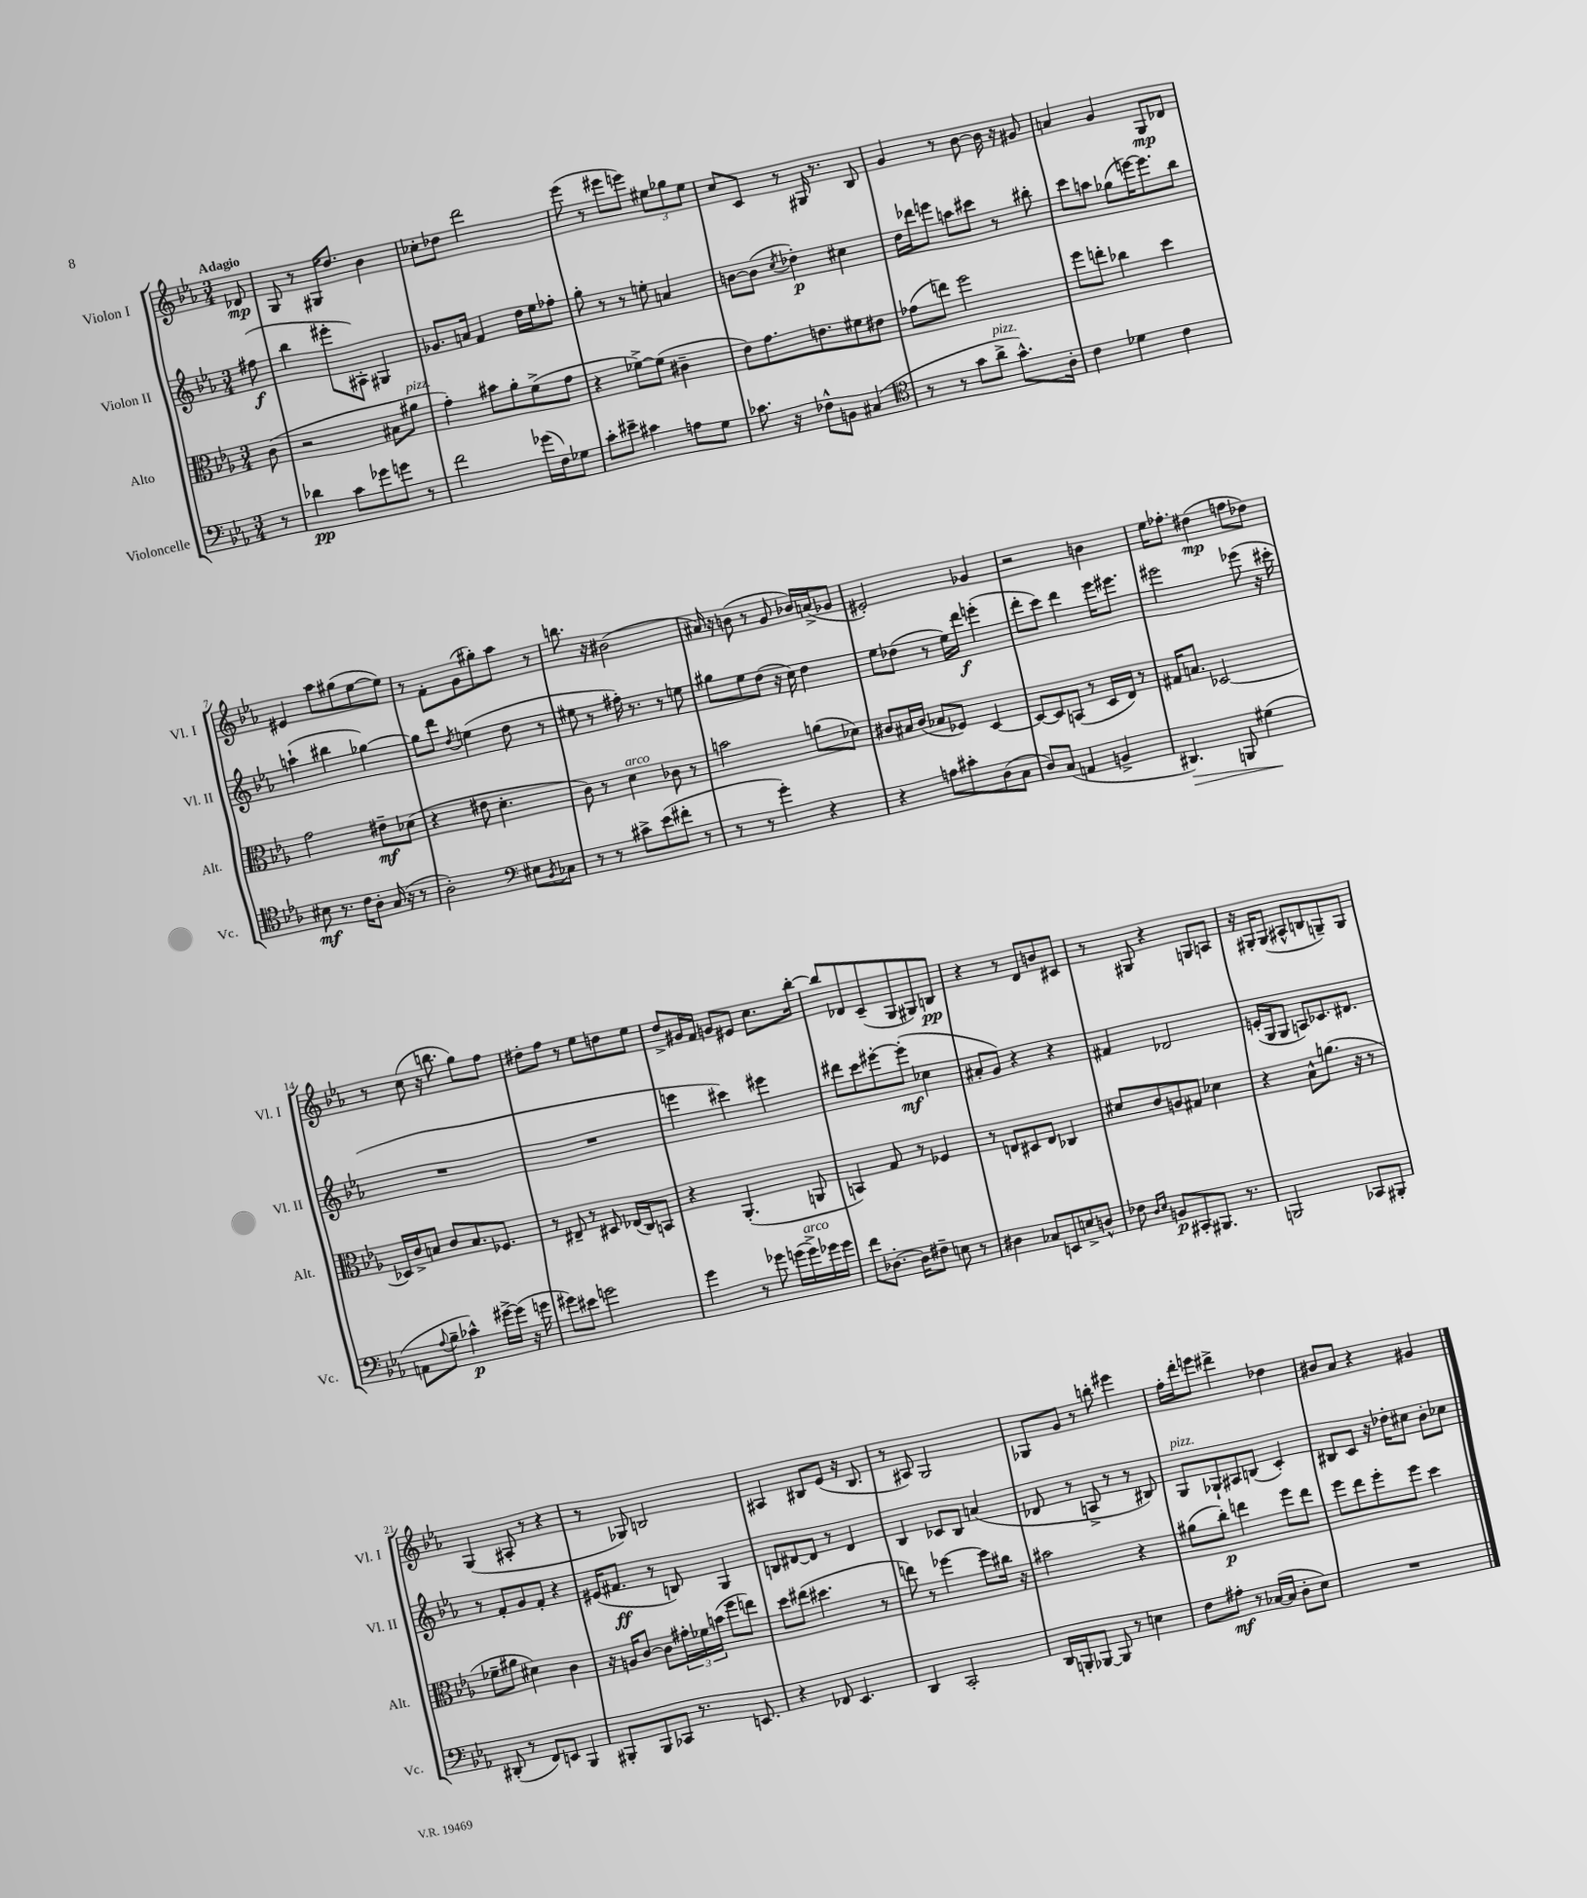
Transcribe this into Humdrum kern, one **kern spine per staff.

**kern	**dynam	**kern	**dynam	**kern	**dynam	**kern	**dynam
*part4	*part4	*part3	*part3	*part2	*part2	*part1	*part1
*staff4	*staff4	*staff3	*staff3	*staff2	*staff2	*staff1	*staff1
*I"Violoncelle	*	*I"Alto	*	*I"Violon II	*	*I"Violon I	*
*I'Vc.	*	*I'Alt.	*	*I'Vl. II	*	*I'Vl. I	*
*clefF4	*	*clefC3	*	*clefG2	*	*clefG2	*
*k[b-e-a-]	*	*k[b-e-a-]	*	*k[b-e-a-]	*	*k[b-e-a-]	*
*M3/4	*	*M3/4	*	*M3/4	*	*M3/4	*
=	=	=	=	=	=	=	=
!	!	!	!	!	!	!LO:TX:a:B:t=Adagio	!
8r	.	(8c\	.	(8ff#X\	f	8d-X/	mp
=1	=1	=1	=1	=1	=1	=1	=1
4d-X\	pp	2r	.	4bb-\	.	8G/	.
.	.	.	.	.	.	8r	.
8c\L	.	.	.	8eee#X'\L	.	16G#X/KL	.
.	.	.	.	.	.	8.dd/J	.
8g-X\	.	.	.	8A#X'\J)	.	.	.
8gn\J	.	8B#X\L	.	4G#X/	.	4b-\	.
!	!	!LO:TX:a:i:t=pizz.	!	!	!	!	!
8r	.	8a#X\J	.	.	.	.	.
=2	=2	=2	=2	=2	=2	=2	=2
2f\	.	4g'\)	.	8.g-X/L	.	8cc-X'\L	.
.	.	.	.	.	.	8dd-X\J	.
.	.	.	.	16an/Jk	.	.	.
.	.	8b#X\L	.	4f/	.	2ddd\	.
.	.	8a-'\	.	.	.	.	.
(16g-X\LL	.	(8f^\	.	16dd\LL	.	.	.
16F\J)	.	.	.	16ee-\J	.	.	.
8G-X\J	.	8g\J	.	8ff-X'\J	.	.	.
=3	=3	=3	=3	=3	=3	=3	=3
8c'\L	.	4r	.	8gg'\	.	(8eee-\	.
8e#X~\J	.	.	.	8r	.	8r	.
4c#X\	.	[8f-X^\L)	.	8r	.	8eee#X\L	.
.	.	(8f-\J]	.	8een'\	.	8eeen\J)	.
8An\L	.	4c#X~\	.	4an/	.	12ee#X\L	.
.	.	.	.	.	.	12gg-X\	.
8G\J	.	.	.	.	.	.	.
.	.	.	.	.	.	12ee#\J	.
=4	=4	=4	=4	=4	=4	=4	=4
8.c-X\	.	8e-\L)	.	[8bn\L	.	8cc/L	.
.	.	8.g\	.	(8b\J]	.	8c/J	.
16r	.	.	.	.	.	.	.
.	.	.	.	8qcc/	.	.	.
8F-X^^\L	.	.	.	4dd-X'\)	p	8r	.
.	.	8.en\	.	.	.	.	.
8BBn\J	.	.	.	.	.	16G#X/	.
.	.	.	.	.	.	8.r	.
(4C#X/	.	8f#X\	.	4cc#X\	.	.	.
.	.	8e#X\J	.	.	.	8B-/	.
=5	=5	=5	=5	=5	=5	=5	=5
*clefC4	*	*	*	*	*	*	*
8r	.	(8g-X\L	.	16dd\LL	.	4g/	.
.	.	.	.	16ddd-X\J	.	.	.
8r	.	8een\J)	.	8eeen\J	.	.	.
8g\L	.	2ff\	.	8aan\L	.	8r	.
!LO:TX:a:i:t=pizz.	!	!	!	!	!	!	!
8a-^\J	.	.	.	8ccc#X\J	.	[8b-\	.
8.g^^\L)	.	.	.	8r	.	16b-\]	.
.	.	.	.	.	.	16r	.
.	.	.	.	8bb#X'\	.	8g#X/	.
16A-'\Jk	.	.	.	.	.	.	.
=6	=6	=6	=6	=6	=6	=6	=6
4c\	.	8ff\L	.	8ccc\L	.	4an/	.
.	.	8een'\J	.	8aan\J	.	.	.
4d-X\	.	4cc-X\	.	(8gg-X\L	.	4g/	.
.	.	.	.	[16eeen\K)	.	.	.
.	.	.	.	8.eee\]	.	.	.
4c\	.	4dd\	.	.	.	8G/L	mp
.	.	.	.	8bb-\J	.	8d-X/J	.
!!LO:LB:g=z
=7	=7	=7	=7	=7	=7	=7	=7
8B#X\	mf	2g\	.	(4aan`\	.	4e#X/	.
8.r	.	.	.	.	.	.	.
.	.	.	.	4bb#X\	.	8aa-\L	.
16c\KL	.	.	.	.	.	.	.
8A-'\J	.	.	.	.	.	(8gg#X\	.
(16G/	.	8e#X~\L	mf	[4gg-X\)	.	[8ee-\	.
16r	.	.	.	.	.	.	.
8r	.	(8d-X\J	.	.	.	8ee-\J])	.
=8	=8	=8	=8	=8	=8	=8	=8
2A-'\)	.	4r	.	8gg-\L]	.	8r	.
.	.	.	.	8ddd\J	.	8f'\L	.
.	.	.	.	8qdd/	.	.	.
.	.	8e#X\	.	(4een\	.	(8g\	.
.	.	4.d'\	.	.	.	8gg#X'\)	.
*clefF4	*	*	*	*	*	*	*
8E#X\L	.	.	.	8dd\	.	8aa-\J	.
8qBB-/	.	.	.	.	.	.	.
8C-X\J	.	.	.	8r	.	8r	.
=9	=9	=9	=9	=9	=9	=9	=9
8r	.	8c\)	.	8ee#X\	.	8.bbn\	.
8r	.	8r	.	8r	.	.	.
.	.	.	.	.	.	16r	.
!	!	!LO:TX:a:i:t=arco	!	!	!	!	!
8c#X^\L	.	4d\	.	16ff#X'\)	.	(2b#X\	.
.	.	.	.	8.r	.	.	.
(8e-\	.	.	.	.	.	.	.
8f#X'\J	.	8c-X\	.	8r	.	.	.
8r	.	8r	.	8een\	.	.	.
=10	=10	=10	=10	=10	=10	=10	=10
8r	.	2bn\	.	8gg#X\L	.	16a#X/)	.
.	.	.	.	.	.	16r	.
8r	.	.	.	8ee-\	.	(8bn\	.
4g'\)	.	.	.	(8dd\J	.	8r	.
.	.	.	.	16r	.	8g/	.
.	.	.	.	16cc\)	.	.	.
4r	.	(8an\L	.	4dd\	.	16b-X/LL)	.
.	.	.	.	.	.	(16an^/J	.
.	.	8d-X\J)	.	.	.	8g-X/J	.
=11	=11	=11	=11	=11	=11	=11	=11
4r	.	8c#X/L	.	8ee-\L	.	2e#X'/)	.
.	.	16B#X/L	.	(8dd-X\J	.	.	.
.	.	(16c#/JJ	.	.	.	.	.
8An\L	.	8B-X/L	.	8r	.	.	.
8c#X'\	.	8F-X/J)	.	16ee-\LL)	.	.	.
.	.	.	.	16ddd\JJ	f	.	.
(8D\	.	[4D/	.	(4eeen'\	.	4g-X/	.
8C\J	.	.	.	.	.	.	.
=12	=12	=12	=12	=12	=12	=12	=12
8D/L)	.	8D/L_	.	8ddd'\L	.	2r	.
(8C/J	.	8D/]	.	8ccc\J)	.	.	.
4AAn/	.	(8BBn/J	.	4ddd\	.	.	.
.	.	8r	.	.	.	.	.
4BBn^/	.	16D/LL	.	16eee-\KL	.	4bn\	.
.	.	16E-/JJ)	.	8.eee#X\J	.	.	.
.	.	8r	.	.	.	.	.
=13	=13	=13	=13	=13	=13	=13	=13
!	!LO:HP:b	!	!	!	!	!	!
4.DD#X/)	>	16G#X/KL	.	2eee#X\	.	16ee-\KL	.
.	.	8.Bn/J	.	.	.	8.ff-X'\J	.
.	.	[2D-X/	.	.	.	(4dd#X\	mp
8BBBn/	.	.	.	.	.	.	.
(4G#X\	.	.	.	(8eee-X\	.	8ffn\L	.
.	.	.	.	16r	.	8dd-X\J)	.
.	.	.	.	16ccc#X'\	.	.	.
.	]	.	.	.	.	.	.
!!LO:LB:g=z
=14	=14	=14	=14	=14	=14	=14	=14
8AAn\L	.	16D-X/LL]	.	2.r	.	8r	.
.	.	16c^/J	.	.	.	.	.
8qqA-/	.	.	.	.	.	.	.
8B-~\J	.	8Bn/J	.	.	.	(8cc\	.
4c-X^^\)	p	8c/L	.	.	.	16r	.
.	.	.	.	.	.	8.bbn\	.
.	.	8.B/	.	.	.	.	.
[16g#X^\LL	.	.	.	.	.	8gg\L)	.
(16g#\JJ]	.	8.F-X/J	.	.	.	.	.
16r	.	.	.	.	.	8ff\J	.
16gn\	.	.	.	.	.	.	.
=15	=15	=15	=15	=15	=15	=15	=15
8g#X\L)	.	8r	.	2.r	.	8dd#X'\L	.
8e#X\J	.	8E#X~/	.	.	.	8ff\J	.
2gn\	.	8r	.	.	.	8r	.
.	.	8D#X/	.	.	.	8ee-\L	.
.	.	(16E-X/LL	.	.	.	8ddn\	.
.	.	16C/J)	.	.	.	.	.
.	.	8BBn/J	.	.	.	8ee-\J	.
=16	=16	=16	=16	=16	=16	=16	=16
4g\	.	4r	.	4eeen\	.	8dd^/L	.
.	.	.	.	.	.	16g#X/L	.
.	.	.	.	.	.	16f/JJ	.
8r	.	(4.AA-'/	.	4ccc#X\)	.	8gn/L	.
8g-X\	.	.	.	.	.	8e#X/J	.
(16gn\LL	.	.	.	4eee#X\	.	8.cc\L	.
!LO:TX:a:i:t=arco	!	!	!	!	!	!	!
16g^\)	.	.	.	.	.	.	.
16g-X\	.	8AAn/	.	.	.	.	.
16g-\JJ	.	.	.	.	.	[16bb-'\Jk	.
=17	=17	=17	=17	=17	=17	=17	=17
8f\L	.	4BBn/)	.	8ddd#X\L	.	8bb-/L]	.
[8.D-X'\J	.	.	.	8ccc\	.	8d-X/	.
.	.	8G/	.	[8eee#X'\	.	(8c~/	.
16D-\KL]	.	.	.	.	.	.	.
8F#X~\J	.	8r	.	(8eee#'\J]	mf	8G/	.
8En\	.	4F-X/	.	4cc-X\	.	8G#X/)	.
8r	.	.	.	.	.	8Bn/J	pp
=18	=18	=18	=18	=18	=18	=18	=18
4D#X\	.	8r	.	8a#X'/L	.	4r	.
.	.	8En/L	.	8g/J)	.	.	.
8C-X/L	.	8D#X/	.	4r	.	8r	.
8EEn/	.	8E/J	.	.	.	8d/L	.
8En^/	.	4C-X/	.	4r	.	8bn/	.
8Dn^^/J	.	.	.	.	.	8c#X/J	.
=19	=19	=19	=19	=19	=19	=19	=19
8F-X\	.	8d#X/L	.	4f#X/	.	8r	.
16qqD/LL	.	.	.	.	.	.	.
16qqE-/JJ	.	.	.	.	.	.	.
8BBn/L	p	8c/	.	.	.	8G#X/	.
8CC#X'/	.	8An/	.	2d-X/	.	4r	.
8.BBB#X/J	.	8G#X/J	.	.	.	.	.
.	.	4d-X\	.	.	.	8Gn/L	.
8.r	.	.	.	.	.	.	.
.	.	.	.	.	.	8An/J	.
=20	=20	=20	=20	=20	=20	=20	=20
2BBBn/	.	4r	.	(16en'/LL	.	16r	.
.	.	.	.	16G/J	.	16G#X'/KL	.
.	.	.	.	8G/J	.	(8G#/J	.
.	.	8B-^^\L	.	8An/L)	.	8A#X^^/L	.
.	.	(8.an\J	.	8.c-X/	.	8Bn/	.
8CC-X/L	.	.	.	.	.	8Gn~/)	.
.	.	16r	.	8.d#X/J	.	.	.
8BBB#X'/J	.	8r	.	.	.	8G/J	.
!!LO:LB:g=z
=21	=21	=21	=21	=21	=21	=21	=21
(8DD#X'/	.	8f-X~\L	.	8r	.	(4G/	.
8r	.	8a#X\J	.	8f'/L	.	.	.
8FF/L)	.	4d#X\)	.	8g/	.	8A#X'/	.
8EEn/J	.	.	.	8f'/J	.	8r	.
4BBB-/	.	4c\	.	4r	.	4r	.
=22	=22	=22	=22	=22	=22	=22	=22
8BBB#X'/L	.	16r	.	(16e#X/KL	.	8r	.
.	.	16An/KL	.	8.f#X/J	ff	.	.
8BBB#/	.	[8c/J	.	.	.	8G-X/)	.
8CC-X/J	.	8c\L]	.	8r	.	2Bn/	.
8.r	.	24g#X'\L	.	8Bn/)	.	.	.
.	.	24f-X\	.	.	.	.	.
.	.	(24bn\JJ	.	.	.	.	.
.	.	8ff\L	.	4G/	.	.	.
8.EEn/	.	.	.	.	.	.	.
.	.	8een\J)	.	.	.	.	.
=23	=23	=23	=23	=23	=23	=23	=23
4r	.	8dd\L	.	8Bn/L	.	4A#X/	.
.	.	(8ee#X\J	.	[8d#X/	.	.	.
8FF-X/	.	4.dd#X\	.	8d#/J]	.	8B#X/L	.
4.EE-/	.	.	.	8r	.	(8e-/J	.
.	.	.	.	4d#/	.	16r	.
.	.	.	.	.	.	8.B#/	.
.	.	8r	.	.	.	.	.
=24	=24	=24	=24	=24	=24	=24	=24
4DD/	.	8een\)	.	4B-/	.	8r	.
.	.	8r	.	.	.	8A#X/)	.
2CC'/	.	[4ff-X\	.	8c-X/L	.	2G/	.
.	.	.	.	8B-/J	.	.	.
.	.	8ff-\L]	.	(4an/	.	.	.
.	.	16cc#X\Jk	.	.	.	.	.
.	.	16r	.	.	.	.	.
=25	=25	=25	=25	=25	=25	=25	=25
16DD/LL	.	2b#X\	.	8d-X/	.	8G-X/L	.
16BBBn'/J	.	.	.	.	.	.	.
[8BBB-X/J	.	.	.	8r	.	8g/J	.
8BBB-/]	.	.	.	8An^/	.	8r	.
8r	.	.	.	8r	.	8bbn'\	.
4En\	.	4r	.	8r	.	4eee#X\	.
.	.	.	.	8B#X/)	.	.	.
=26	=26	=26	=26	=26	=26	=26	=26
!	!	!	!	!LO:TX:a:i:t=pizz.	!	!	!
8F\L	.	(8a#X\L	.	8G/L	.	16ff'\LL	.
.	.	.	.	.	.	16ddd'\J	.
8A#X'\J	mf	8cc'\J)	p	8G-X`/	.	8eeen\J	.
8r	.	4een\	.	8A#X/	.	4ddd#X^\	.
([16C-X/LL	.	.	.	(8Bn/J	.	.	.
16C-/JJ]	.	.	.	.	.	.	.
8D'\L	.	8ff\L	.	4c'/)	.	4dd-X\	.
8E-\J)	.	8ee\J	.	.	.	.	.
=27	=27	=27	=27	=27	=27	=27	=27
2.r	.	8ff\L	.	8B#X/L	.	8b#X/L	.
.	.	8ee-\	.	8c/J	.	8a-/J	.
.	.	8ff'\	.	16r	.	4r	.
.	.	.	.	16dd-X'\KL	.	.	.
.	.	8ff\J	.	8cc#X\J	.	.	.
.	.	4dd\	.	8b-'\L	.	4g#X/	.
.	.	.	.	8cc-X\J	.	.	.
==	==	==	==	==	==	==	==
*-	*-	*-	*-	*-	*-	*-	*-
